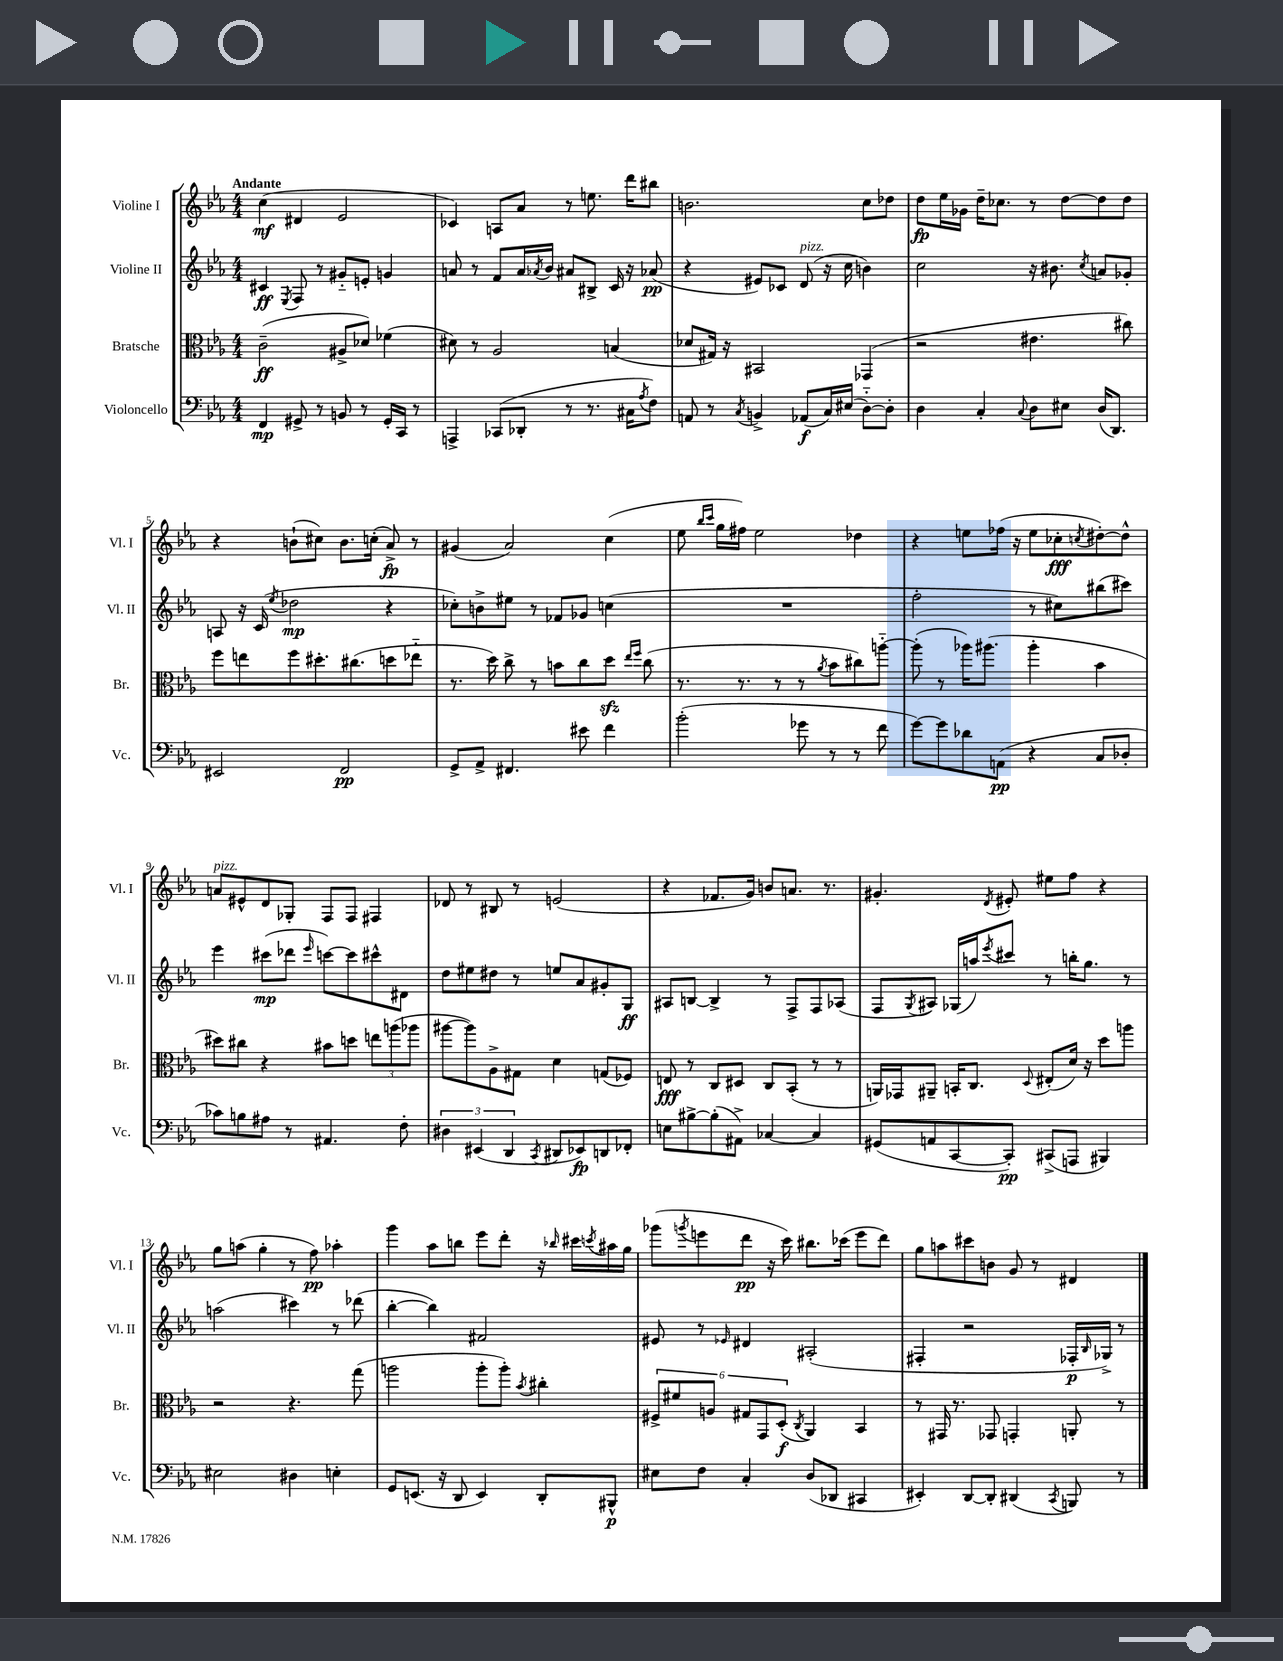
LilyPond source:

<<
\new StaffGroup <<
\new Staff = "s0" \with { instrumentName = "Violine I" shortInstrumentName = "Vl. I" } {
    \clef treble \key ees \major \numericTimeSignature \time 4/4 \tempo "Andante"
    c''4\mf( dis'4 ees'2 |
    ces'4) a8 aes'8 r8 e''8. d'''16 bis''8 |
    b'2. c''8 des''8 |
    d''8\fp ees''16 ges'16 d''16-- ces''8. r8 d''8~ d''8 d''8 |
    r4 b'8-!( cis''8) b'8. c''16-.( aes'8->\fp) r8 |
    gis'4( aes'2) c''4( |
    ees''8 \grace { bes''16 c'''16 } g''16 fis''16) ees''2 des''4 |
    r4 e''8 fes''16( r16 e''8 ces''8-.\fff \acciaccatura { c''8 } dis''8~-.) dis''8-^ |
    a'8^\markup { \italic "pizz." } eis'8-^ d'8 ges8-. f8 f8 fis4 |
    des'8 r8 bis8 r8 e'2( |
    r4 fes'8. g'16) b'8 a'8. r8. |
    gis'4.-. \acciaccatura { d'8 } eis'8-. eis''8 f''8 r4 |
    g''8 a''8( g''4-. r8 f''8\pp) aes''4-. |
    g'''4 aes''8 b''8 ees'''8 d'''8-. r16 \grace { bes''16 } cis'''16 \acciaccatura { c'''8 } ais''16 g''16 |
    ges'''8( \acciaccatura { g'''8 } e'''8 d'''8\pp r16 c'''16) bis''8. ces'''16( e'''8 d'''8) |
    g''8 a''8 cis'''8 b'8 g'8 r8 dis'4 \bar "|." |
}
\new Staff = "s1" \with { instrumentName = "Violine II" shortInstrumentName = "Vl. II" } {
    \clef treble \key ees \major \numericTimeSignature \time 4/4
    cis'4\ff \acciaccatura { ees8 } f8 r8 gis'8-_ e'8-. g'4 |
    a'8 r8 f'8 a'16 \acciaccatura { aes'8 } bes'16 ais'8 bis8-> c'16 r16 aes'8\pp( |
    r4 eis'8) ces'8 d'8^\markup { \italic "pizz." }( r16 c''16 b'4) |
    c''2 r16 bis'8. \acciaccatura { c''8 } a'8 ges'8-. |
    a8 r16 c'16( \acciaccatura { ees''8 } des''2\mp r4 |
    ces''8-.) b'8-> eis''8 r8 fes'8 ges'8 c''4( |
    R1 |
    f''2-. r8 cis''8) bis''8( cis'''8) |
    ees'''4 cis'''8\mp( des'''8 \grace { ees'''16 } c'''8~) c'''8 cis'''8-^ dis'8 |
    d''8 eis''8 dis''8 r8 e''8 aes'8 gis'8-. g8\ff |
    ais8 b8~ b4-> r8 f8-> f8 aes8( |
    f8 \acciaccatura { g8 } ais8) ges16( a''16) \acciaccatura { ees'''8 } cis'''8 r8 b''16-. g''8. r8 |
    a''2( cis'''4) r8 des'''8( |
    bes''4~-. bes''4) fis'2 |
    eis'8 r8 \grace { ees'16 } dis'4 ais2-.( |
    fis4-. r2 fes16-.\p \grace { bes16 } ges16->) r8 \bar "|." |
}
\new Staff = "s2" \with { instrumentName = "Bratsche" shortInstrumentName = "Br." } {
    \clef alto \key ees \major \numericTimeSignature \time 4/4
    c'2--\ff( ais8-> des'8) fes'4( |
    dis'8) r8 aes2 b4( |
    des'8 gis16) r16 bis,2 ges,4( |
    r2 eis'4. cis''8) |
    f''8 e''8 f''8 dis''8.-. cis''8.( d''8 ees''8-_ |
    r8. d''16) c''8-> r8 b'8 c''8 d''8\sfz \grace { ees''16 f''16 } c''8( |
    r8. r8. r8 r8 \acciaccatura { aes'8 } bes'8 cis''8) a''8~-_ |
    a''8-.( r8 aes''16) ais''8.( ais''4-. bes'4 |
    dis''8) cis''8 r4 bis'8 d''8 \tuplet 3/2 { e''8 a''8( aes''8 } |
    ais''8~ ais''8) aes8-> gis8 d'4 g8( fes8) |
    e8\fff r8 c8 dis8 c8 bes,8-.( r8 r8 |
    a,16) ges,16 ais,8-- b,16-. c8. \appoggiatura { d8 } eis8-.( d'16) r16 d''8 a''8 |
    r2 r4. g''8( |
    a''2 a''8-. a''8-.) \acciaccatura { bes'8 } cis''4-. |
    \tuplet 6/4 { fis8-> fis'8 a8 gis8 g,8 d8-.\f( } \acciaccatura { c8 } aes,4) bes,4 |
    r8 gis,16 r8. ges,8 g,4-. a,8-. r8 \bar "|." |
}
\new Staff = "s3" \with { instrumentName = "Violoncello" shortInstrumentName = "Vc." } {
    \clef bass \key ees \major \numericTimeSignature \time 4/4
    f,4\mp gis,8-> r8 b,8 r8 gis,16-. c,16 r8 |
    a,,4-> ces,8( des,8-. r8 r8. cis16 \acciaccatura { aes8 } f8) |
    a,8 r8 \acciaccatura { c8 } b,4-> aes,8\f( c16) eis16( d8~-_) d8-. |
    d4 c4-. \appoggiatura { c8 } d8 eis8 d16( d,8.) |
    eis,2 f,2\pp |
    g,8-> aes,8-> fis,4. eis'8 f'4 |
    bes'2-.( ges'8 r8 r8 f'8 |
    g'8~) g'8 des'8 a,8\pp( r4 c8 des8-. |
    ces'8) b8 ais8 r8 ais,4. f8-. |
    \tuplet 3/2 { dis4 eis,4( d,4 } \acciaccatura { c,8 } dis,8 ees,8\fp) d,8 fes,8-. |
    e8 bis8~-> bis8-.( ais,8->) ces4~ ces4 |
    gis,8( a,8 c,8~ c,8-.\pp) cis,8->( a,,8 bis,,4) |
    eis2 dis4 e4-. |
    g,8 e,8.( r16 d,8 e,4) d,8-. bis,,8-^\p |
    eis8 f8 c4-. d8( des,8 cis,4 |
    eis,4-.) d,8~ d,8-. dis,4( \acciaccatura { c,8 } b,,8) r8 \bar "|." |
}
>>
>>
